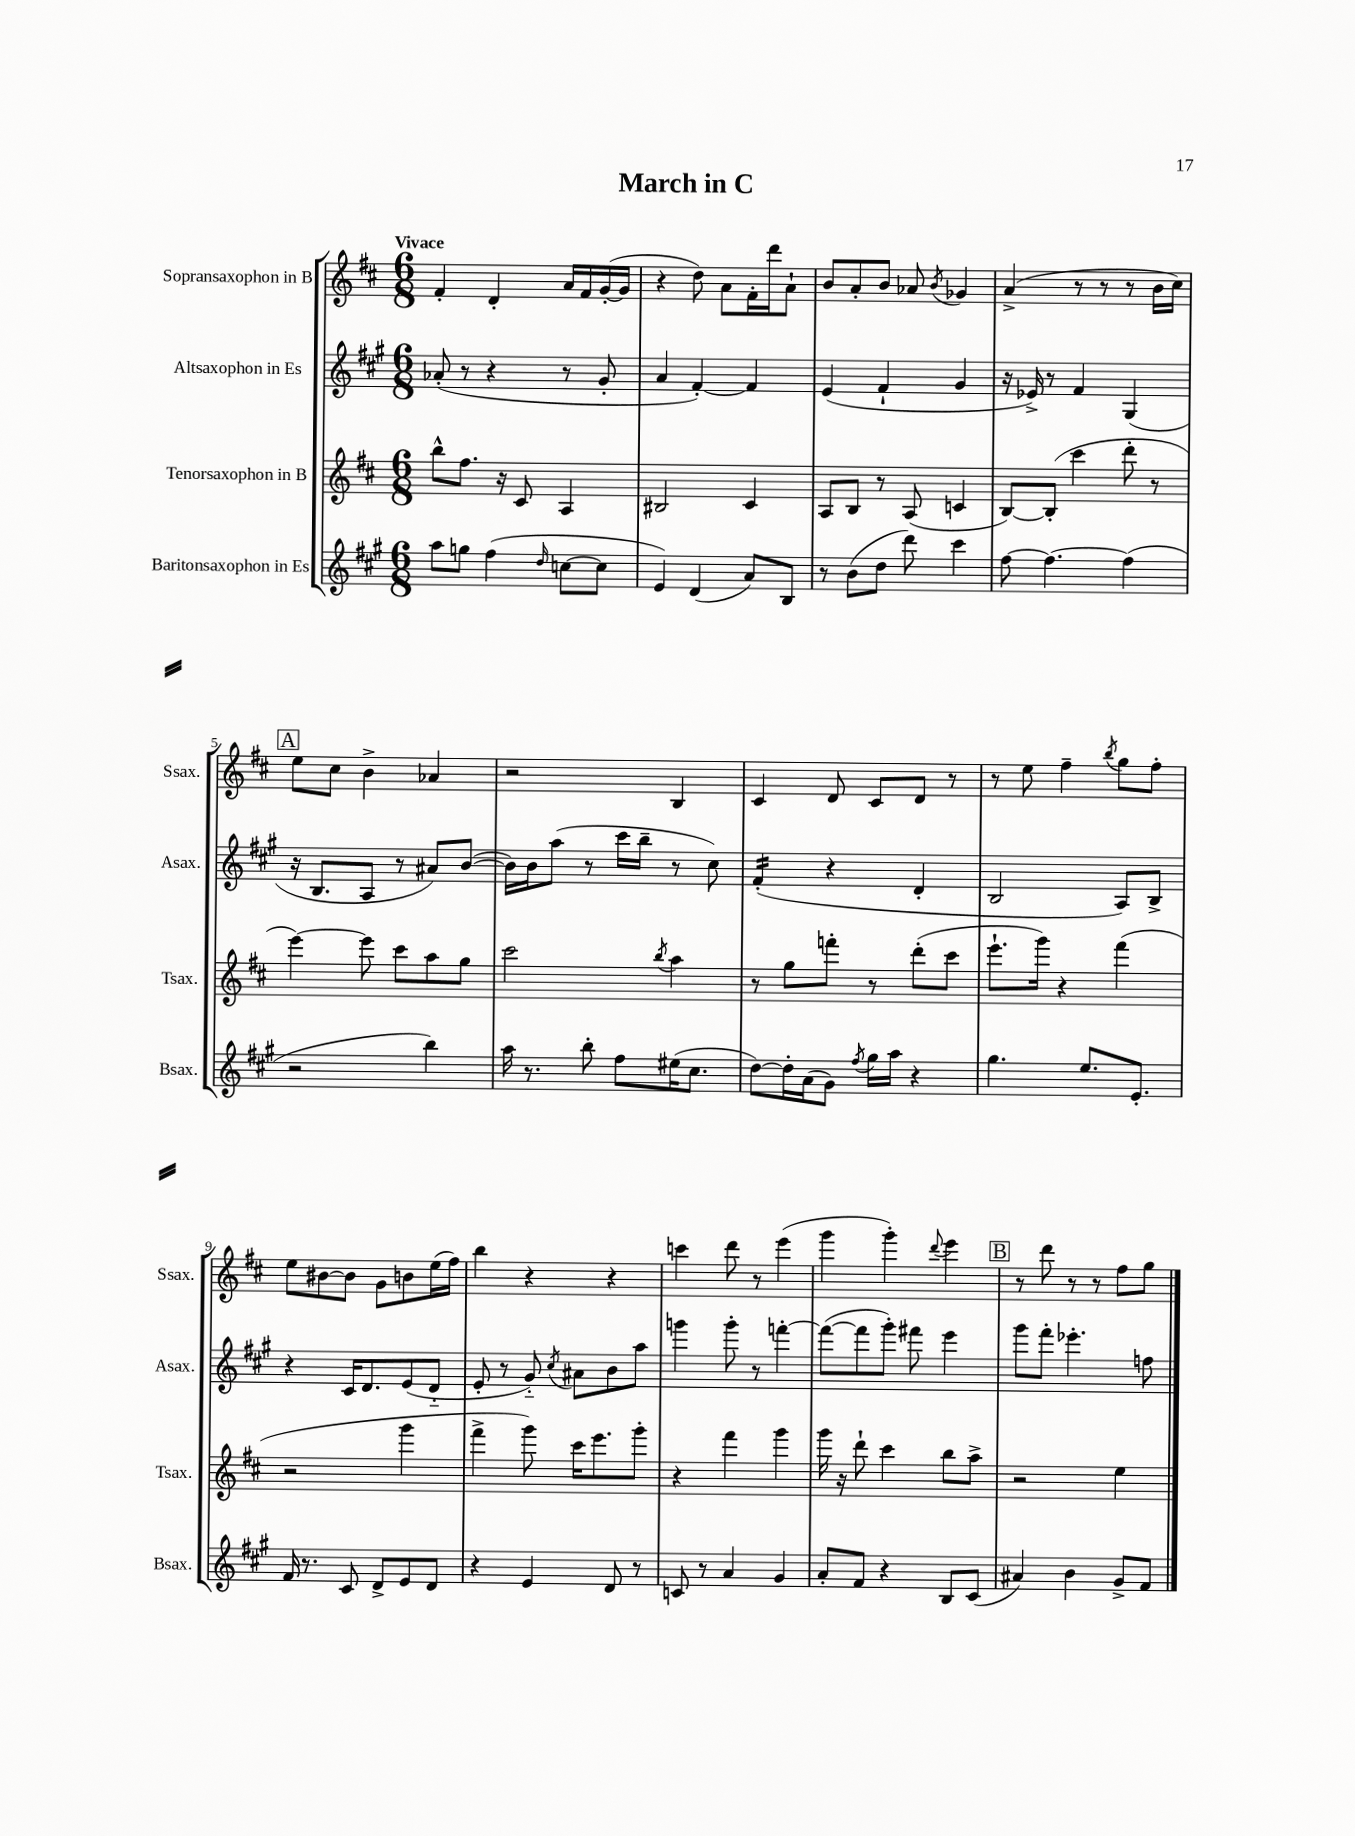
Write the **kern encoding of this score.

**kern	**kern	**kern	**kern
*staff4	*staff3	*staff2	*staff1
*clefG2	*clefG2	*clefG2	*clefG2
*k[f#c#g#]	*k[f#c#]	*k[f#c#g#]	*k[f#c#]
*M6/8	*M6/8	*M6/8	*M6/8
8aa	8bb^^	(8a-'	4f#'
8gg	8.ff#	8r	.
(4ff#	.	4r	4d'
.	16r	.	.
.	8c#	.	.
16qqdd	.	.	.
[8cc	4A	8r	16a
.	.	.	16f#
8cc]	.	8g#'	([16g'
.	.	.	16g]
=	=	=	=
4e)	2B#	4a	4r
(4d	.	[4f#')	8dd)
.	.	.	8a
8a)	4c#	4f#]	16f#'
.	.	.	16ddd
8B	.	.	8a`
=	=	=	=
8r	8A	(4e	8b
(8b	8B	.	8a'
8dd	8r	4f#`	8b
8ddd)	(8A	.	8a-
.	.	.	8qb
4ccc#	4c	4g#	4g-
=	=	=	=
[8ff#	[8B)	16r	(4a^
.	.	16e-^)	.
4.ff#_	(8B']	8r	.
.	4ccc#	4f#	8r
.	.	.	8r
(4ff#]	8ddd'	(4G#	8r
.	8r	.	16b
.	.	.	16cc#)
=	=	=	=
2r	[4eee)	16r	8ee
.	.	8.B	.
.	.	.	8cc#
.	8eee]	8A	4b^
.	8ccc#	8r	.
4bb)	8aa	8a#)	4a-
.	8gg	([8b	.
=	=	=	=
16aa	2ccc#	16b])	2r
8.r	.	16b	.
.	.	(8aa	.
8bb'	.	8r	.
8ff#	.	16ccc#	.
.	.	16bb~	.
.	8qbb	.	.
(16ee#	4aa	8r	4B
8.cc#	.	.	.
.	.	8cc#)	.
=	=	=	=
[8dd)	8r	(4f#'	4c#
16dd']	8gg	.	.
(16a	.	.	.
8g#)	8fff'	4r	8d
8qff#	.	.	.
16gg#	8r	.	8c#
16aa	.	.	.
4r	(8ddd'	4d'	8d
.	8ccc#	.	8r
=	=	=	=
4.gg#	8.eee`	2B	8r
.	.	.	8ee
.	16ggg)	.	.
.	4r	.	4ff#~
8.ee	.	.	.
.	.	.	8qbb
.	(4fff#	8A)	8gg
8.e'	.	.	.
.	.	8B^	8ff#'
=	=	=	=
16f#	2r	4r	8ee
8.r	.	.	.
.	.	.	[8b#
8c#	.	16c#	8b#]
.	.	8.d	.
8d^	.	.	8g
8e	4ggg	(8e	8b
8d	.	8d'~	(16ee
.	.	.	16ff#)
=	=	=	=
4r	4fff#^	8e'	4bb
.	.	8r	.
4e	8ggg)	8g#'~)	4r
.	.	8qcc#	.
.	16ccc#	8a#	.
.	8.eee	.	.
8d	.	8b	4r
8r	8ggg'	8aa	.
=	=	=	=
8c	4r	4ggg	4ccc
8r	.	.	.
4a	4fff#	8ggg'	8ddd
.	.	8r	8r
4g#	4ggg	[4fff'	(4eee
=	=	=	=
8a'	16ggg	(8fff_	4ggg
.	16r	.	.
8f#	8ddd`	8fff]	.
4r	4ccc#	8ggg#')	4ggg')
.	.	8fff#	.
.	.	.	8qqddd
8B	8bb	4eee	4eee
(8c#	8aa^	.	.
=	=	=	=
4a#)	2r	8ggg#	8r
.	.	8fff#'	8ddd
4b	.	4.eee-'	8r
.	.	.	8r
8g#^	4ee	.	8ff#
8f#	.	8ff	8gg
==	==	==	==
*-	*-	*-	*-
